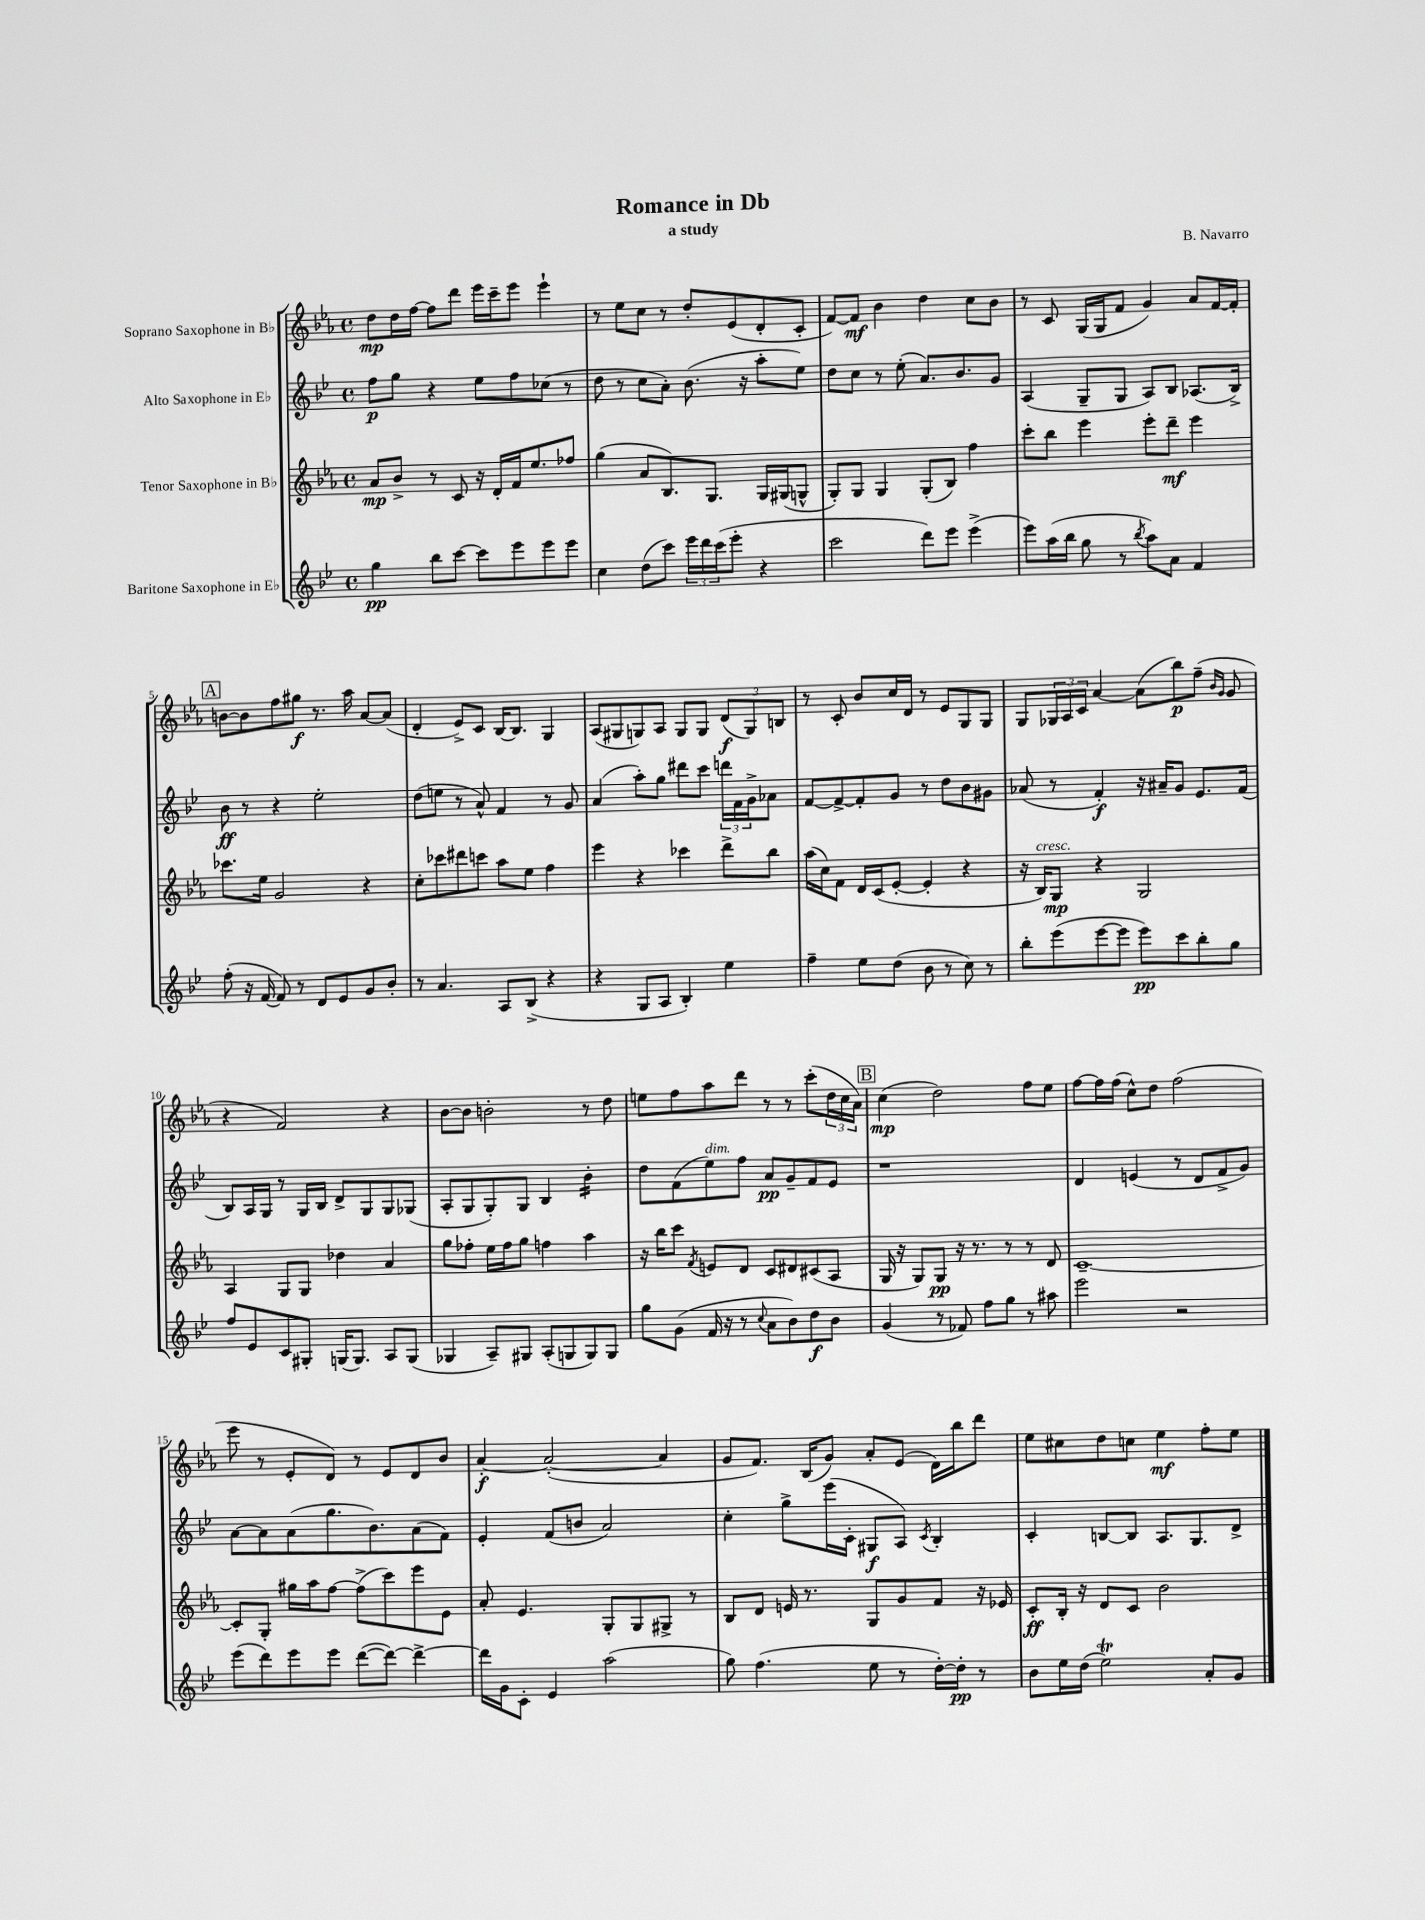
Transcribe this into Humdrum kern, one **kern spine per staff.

**kern	**kern	**kern	**kern
*staff4	*staff3	*staff2	*staff1
*clefG2	*clefG2	*clefG2	*clefG2
*k[b-e-]	*k[b-e-a-]	*k[b-e-]	*k[b-e-a-]
*M4/4	*M4/4	*M4/4	*M4/4
*met(c)	*met(c)	*met(c)	*met(c)
4gg	8a-	8ff	8dd
.	8b-^	8gg	16dd
.	.	.	[16ff
8bb-	8r	4r	8ff]
[8ccc	8c	.	8ddd
8ccc]	16r	8ee-	16eee-
.	16d'	.	16ccc~
8eee-	16f	8ff	8eee-
.	8.ee-	.	.
8eee-	.	(8cc-	4eee-`
8eee-	8ff-	8r	.
=	=	=	=
4cc	(4gg	8dd	8r
.	.	8r	8ee-
(8dd	8a-	8cc	8cc
8ccc)	8.B-)	8a')	8r
24eee-	.	(8.b-	8dd'
24ddd	.	.	.
.	8.G	.	.
(24ccc	.	.	.
8eee-'	.	.	(8e-
.	.	16r	.
4r	16G	8aa'	8d'
.	(16G#	.	.
.	8G^^	8ee-)	8c'
=	=	=	=
2ccc	8G')	8dd	[8f)
.	8G	8cc	8f]
.	4G	8r	4b-
.	.	(8ee-'	.
8ddd)	(8G'	8.a)	4dd
8eee-	8B-)	.	.
.	.	8.b-	.
(4eee-^	4ff	.	8cc
.	.	8g	8b-
=	=	=	=
8eee-)	8ccc'	(4A	8r
(16aa	8bb-	.	8c
16bb-	.	.	.
8gg	4eee-	8G~	(16G
.	.	.	16G
8r	.	8G	8f
8qbb-	.	.	.
8aa)	8eee-'	8A)	4g)
8a	8ddd~	8B-	.
4f	4eee-	(8.A-	8a-
.	.	.	[16f
.	.	16B-^)	16f']
=	=	=	=
(8ff'	8.ccc-	8b-	[8b
16r	.	8r	8b]
[16f	16ee-	.	.
8f])	2g	4r	8ff
8r	.	.	8gg#
8d	.	2ee-'	8.r
8e-	.	.	.
.	.	.	16aa-
8g	4r	.	[8a-
8b-'	.	.	(8a-]
=	=	=	=
8r	8cc'	(8dd	4d'
4.a	8ccc-	8ee	.
.	8ddd#	8r	8e-^)
.	8ccc	8a^^)	8c
8A	8aa-	4f	[16B-
.	.	.	8.B-]
(8B-^	8ee-	.	.
4r	4ff	8r	4G
.	.	8g	.
=	=	=	=
4r	4eee-	(4a	(8A-
.	.	.	8G#
8G	4r	8aa')	8G)
8A	.	8gg	8A-
4B-')	4ccc-	8ddd#	8G
.	.	8ccc	8G
4ee-	8ddd^	24ddd	(12d
.	.	24f	.
.	.	24g^	12G)
.	8bb-	8a-	.
.	.	.	12B
=	=	=	=
4ff~	(16aa-	[8f	8r
.	16cc)	.	.
.	8f	8f^_	8c'
8ee-	16d	8f']	8b-
.	(16c	.	.
(8dd	[8e-'	8g	16cc
.	.	.	16d
8b-	4e-']	8r	8r
8r	.	8dd	8e-
8cc)	4r	8b-	8G
8r	.	8g#	8G
=	=	=	=
8bb-'	16r	(8a-	8G
.	16B-)	.	.
(8eee-	8G	8r	24G-
.	.	.	24A-
.	.	.	24c
[8eee-	4r	4f')	[4a-
8eee-]	.	.	.
8eee-)	2G	16r	(8a-]
.	.	16a#~	.
8ccc	.	8g	8bb-)
8bb-'	.	8.e-	(8ff~
.	.	.	16qqb-
.	.	.	16qqg
8gg	.	.	8g
.	.	(16f	.
=	=	=	=
8ff	4A-	8B-)	4r
8e-	.	16A	.
.	.	16G	.
8c	8G	8r	2f)
8G#'	8G	16G	.
.	.	16B-	.
(16G	4dd-	8d^	.
8.G)	.	.	.
.	.	8G	.
8A	4a-	8G	4r
(8G	.	(8G-	.
=	=	=	=
4G-	8gg	8A'	[8b-
.	8ff-'	8G	8b-]
8A~)	16ee-	8G')	2b'
.	16ff-	.	.
8G#	8gg	8G	.
(8A'	4ff	4B-	.
8G	.	.	.
8G)	4aa-	4b-'	8r
8G	.	.	8dd
=	=	=	=
8gg	16r	8dd	8ee
.	16bb-	.	.
(8g	8ccc	(8f	8ff
.	8qf	.	.
16f	8e	8ee-)	8aa-
16r	.	.	.
8r	8d	8ff	8ddd
8qqcc	.	.	.
8a	8c	8a	8r
8b-)	8d#	8g~	8r
8dd	(8c#	8f	(8ccc'
8b-	8A-	8e-	24dd
.	.	.	24cc
.	.	.	24a-)
=	=	=	=
(4g	16G	1r	(4cc
.	16r	.	.
.	8G)	.	.
8r	8G	.	2dd)
8f-)	16r	.	.
.	8.r	.	.
8ff	.	.	.
8gg	8r	.	.
8r	8r	.	8ff
8aa#	8d	.	8ee-
=	=	=	=
2eee-	[1c~	4d	[8ff
.	.	.	16ff]
.	.	.	(16ff
.	.	(4e	8cc^^)
.	.	.	8dd
2r	.	8r	(2ff
.	.	8d	.
.	.	8f^	.
.	.	8g)	.
=	=	=	=
(8eee-	8c']	[8a	8eee-
8ddd)	8G'	8a]	8r
8eee-	16gg#	(8a	8e-'
.	16aa-	.	.
8eee-	[8ff	8.gg	8d)
([8ddd	(8ff^]	.	8r
.	.	8.b-)	.
8ddd_)	8ccc)	.	8e-
4ddd^_	8eee-	(8a	8d
.	8e-	8f)	8b-
=	=	=	=
16ddd]	8a-'	4e-'	[4a-'
16g	.	.	.
8c'	4.e-	.	.
4e-	.	(8f	(2a-'_
.	.	8b	.
(2aa	8G'	2a)	.
.	8G	.	.
.	8G#^	.	4a-]
.	8r	.	.
=	=	=	=
8gg)	8B-	4cc'	8g
(4.ff	8d	.	8.f)
.	16e	8gg^	.
.	8.r	.	(16B-
.	.	(16eee-	8g)
.	.	16c'	.
8ee-	8G	8G#	8a-'
8r	8g	8A)	(8e-
.	.	8qc	.
[16dd')	8f	4B-'	16d)
16dd']	.	.	16bb-
8r	16r	.	8ddd
.	16e-	.	.
=	=	=	=
8b-	8c'	4c'	8ee-
16ee-	16B-'	.	8cc#
(16dd	16r	.	.
2ee-)	8d	[8B	8dd
.	8c	8B]	8cc
.	2b-	8.A	4ee-
.	.	8.G	.
8a'	.	.	8ff'
8g	.	8d^	8ee-
==	==	==	==
*-	*-	*-	*-
